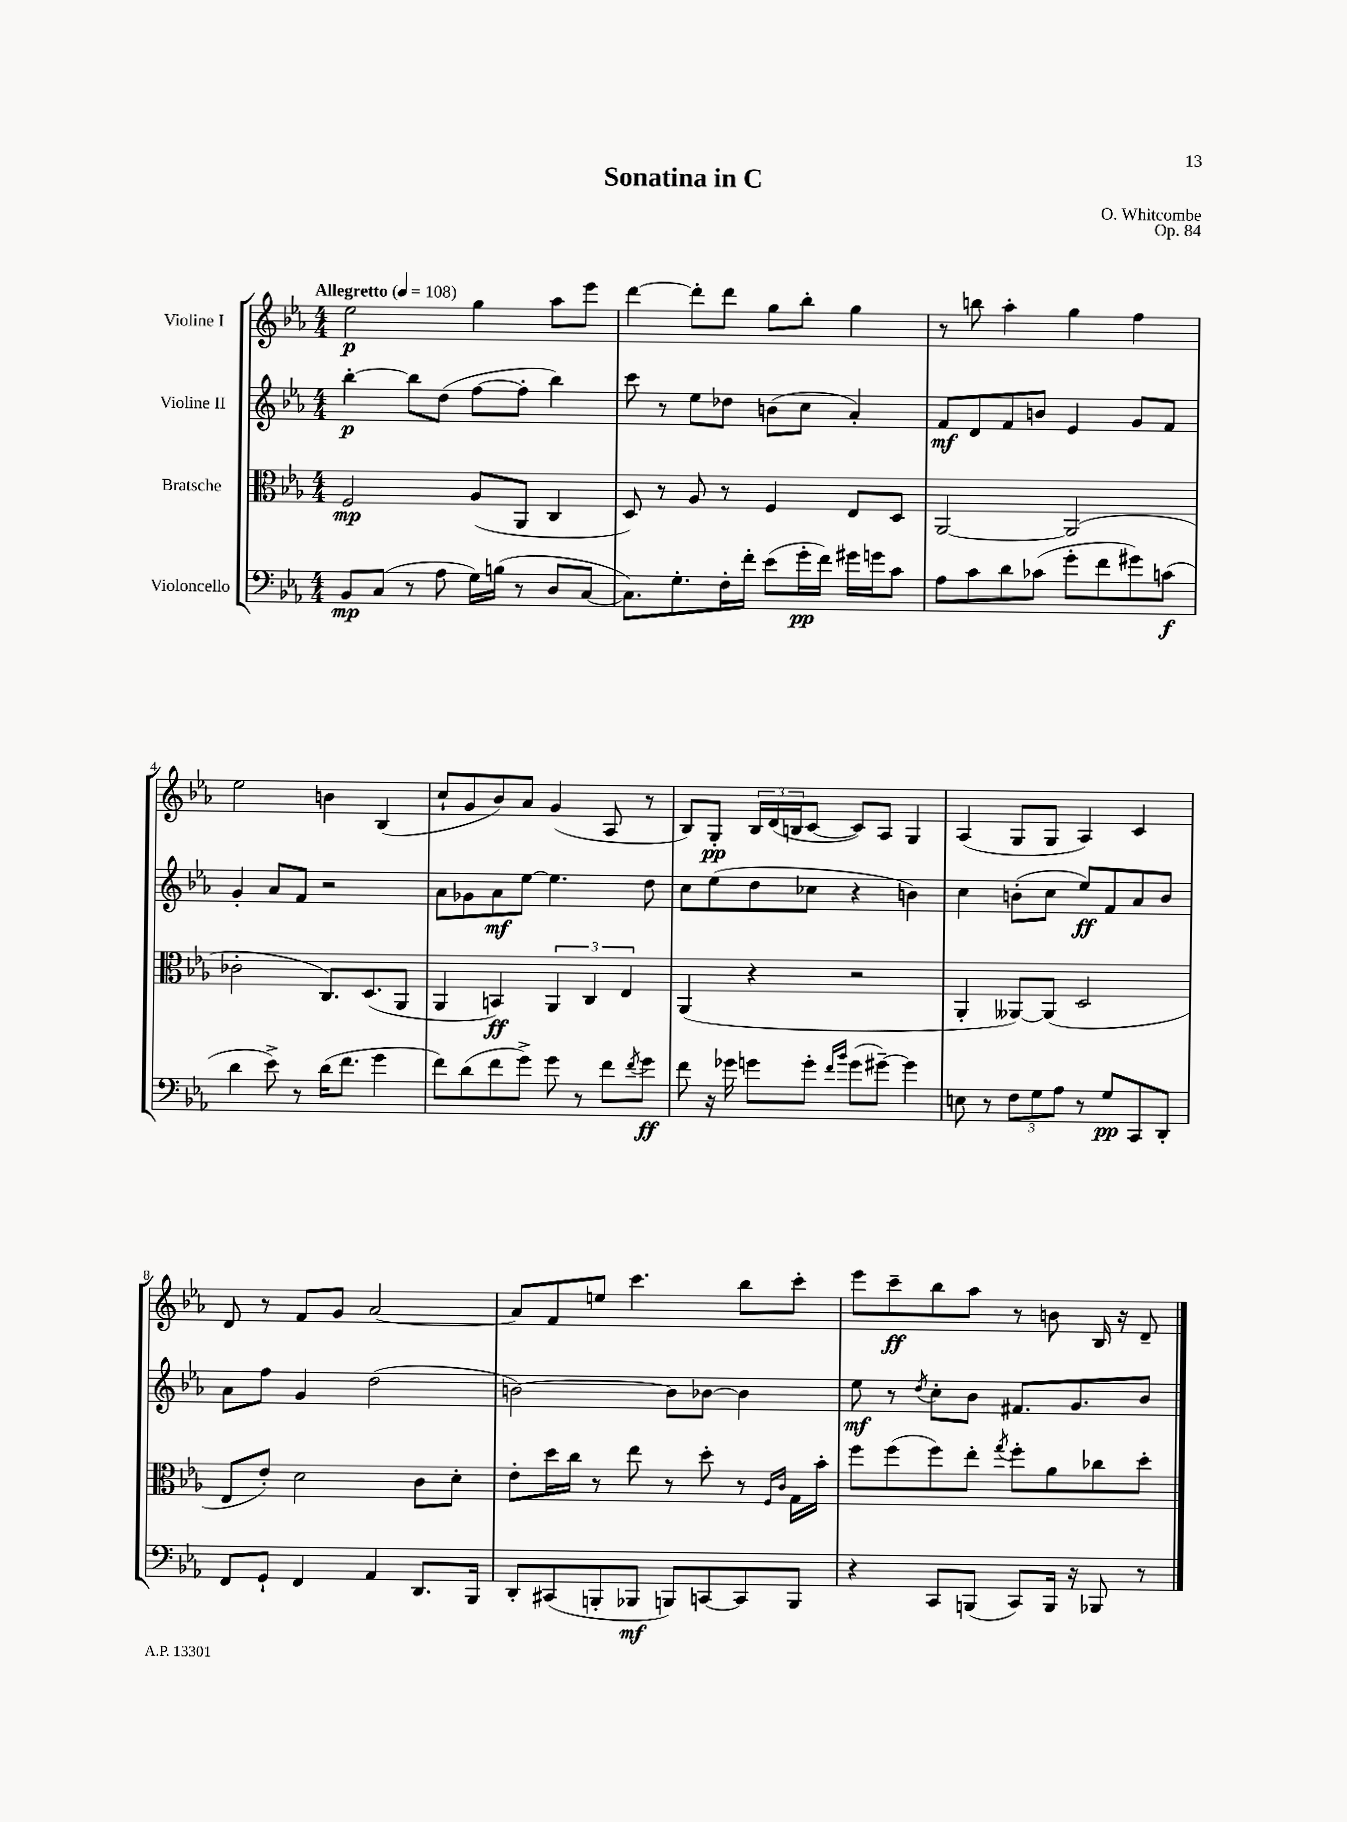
\header { title = "Sonatina in C" composer = "O. Whitcombe" opus = "Op. 84" }
<<
\new StaffGroup <<
\new Staff = "s0" \with { instrumentName = "Violine I" } {
    \clef treble \key ees \major \numericTimeSignature \time 4/4 \tempo "Allegretto" 4 = 108
    ees''2\p g''4 aes''8 ees'''8 |
    d'''4~ d'''8-. d'''8 g''8 bes''8-. g''4 |
    r8 b''8 aes''4-. g''4 f''4 |
    ees''2 b'4 bes4( |
    c''8-! g'8 bes'8) aes'8 g'4( aes8 r8 |
    bes8) g8-.\pp \tuplet 3/2 { bes16 d'16( b16 } c'8~ c'8) aes8 g4 |
    aes4( g8 g8 aes4) c'4 |
    d'8 r8 f'8 g'8 aes'2~ |
    aes'8 f'8 e''8 c'''4. bes''8 c'''8-. |
    ees'''8 c'''8--\ff bes''8 aes''8 r8 b'8 bes16 r16 d'8-- \bar "|." |
}
\new Staff = "s1" \with { instrumentName = "Violine II" } {
    \clef treble \key ees \major \numericTimeSignature \time 4/4
    bes''4~-.\p bes''8 d''8( f''8~ f''8-. bes''4) |
    c'''8 r8 ees''8 des''8 b'8( c''8 aes'4-.) |
    f'8\mf d'8 f'8 b'8 ees'4 g'8 f'8 |
    g'4-. aes'8 f'8 r2 |
    aes'8 ges'8 aes'8\mf ees''8~ ees''4. d''8 |
    c''8 ees''8( d''8 ces''8 r4 b'4) |
    c''4 b'8-.( c''8 ees''8\ff) f'8 aes'8 b'8 |
    aes'8 f''8 g'4 d''2( |
    b'2~) b'8 bes'8~ bes'4 |
    ees''8\mf r8 \acciaccatura { d''8 } c''8-. bes'8 fis'8. g'8. bes'8 \bar "|." |
}
\new Staff = "s2" \with { instrumentName = "Bratsche" } {
    \clef alto \key ees \major \numericTimeSignature \time 4/4
    f2\mp aes8( aes,8 c4 |
    d8) r8 aes8 r8 f4 ees8 d8 |
    aes,2~ aes,2( |
    ces'2-. c8.) d8.( aes,8 |
    aes,4 b,4\ff) \tuplet 3/2 { aes,4 c4 ees4 } |
    aes,4( r4 r2 |
    aes,4-. aeses,8~) aeses,8( d2 |
    ees8 ees'8-.) d'2 c'8 d'8-. |
    ees'8-. d''16 c''16 r8 ees''8 r8 d''8-. r8 \grace { f16 c'16 } g16 bes'16-. |
    f''8 f''8( f''8) ees''8-. \acciaccatura { g''8 } f''8-. aes'8 ces''8 d''8-. \bar "|." |
}
\new Staff = "s3" \with { instrumentName = "Violoncello" } {
    \clef bass \key ees \major \numericTimeSignature \time 4/4
    bes,8\mp c8( r8 aes8 g16) b16( r8 d8 c8~ |
    c8.) g8.-. f16-. f'16-. ees'8( g'16-.\pp f'16) gis'16 g'16 c'8 |
    aes8 c'8 d'8 ces'8( g'8-. f'8 gis'8) c'8\f( |
    d'4 ees'8->) r8 d'16( f'8. g'4 |
    f'8) d'8( f'8 g'8->) g'8 r8 f'8 \acciaccatura { f'8 } g'8\ff |
    f'8 r16 ges'16 g'8 g'8-. \grace { f'16 bes'16 } g'8( gis'8~--) gis'4 |
    e8 r8 \tuplet 3/2 { f8 g8 aes8 } r8 g8\pp c,8 d,8-. |
    f,8 g,8-! f,4 aes,4 d,8. bes,,16 |
    d,8-. cis,8( b,,8-. bes,,8\mf b,,8) c,8~ c,8 b,,8 |
    r4 c,8 b,,8( c,8) b,,16 r16 bes,,8 r8 \bar "|." |
}
>>
>>
